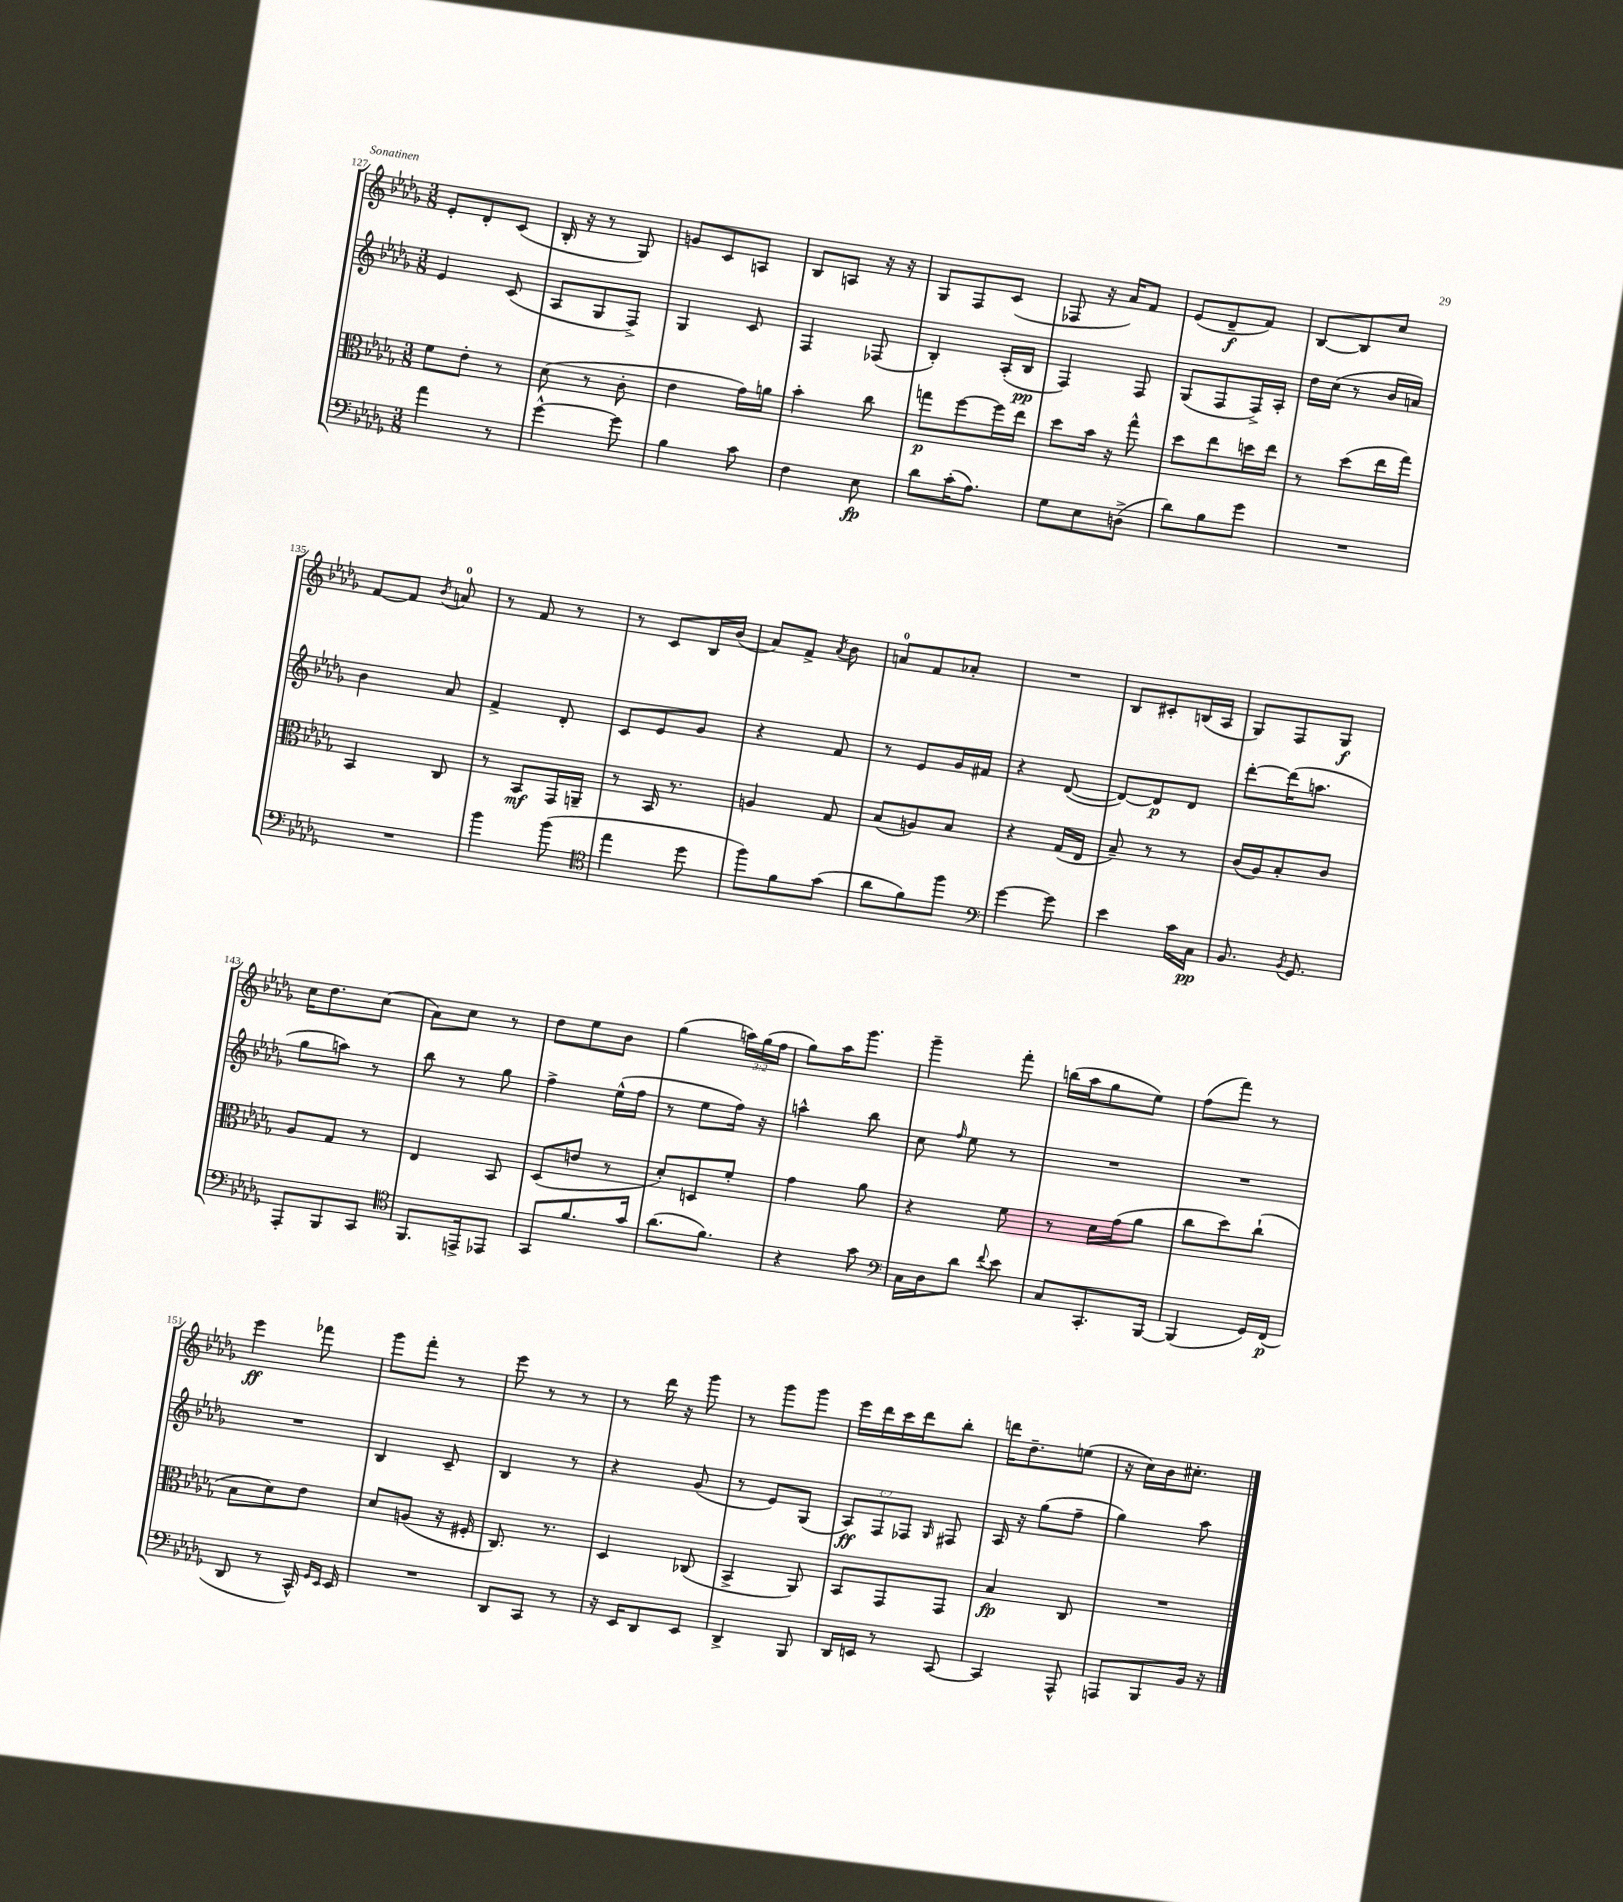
<<
\new StaffGroup <<
\new Staff = "s0" {
    \clef treble \key des \major \numericTimeSignature \time 3/8 \override Staff.TupletNumber.text = #tuplet-number::calc-fraction-text
    \autoBeamOff ees'8[-. des'8-. c'8]( |
    bes16-. r16 r8 ges8) |
    g'8[ c'8 a8] |
    bes8[ a8] r16 r16 |
    ges8[ f8 c'8]( |
    fes8 r16 aes'16[) f'8] |
    ees'8[( des'8--\f f'8]) |
    bes8[~ bes8 c''8] |
    f'8[~ f'8] \acciaccatura { bes'8 } a'8-0 |
    r8 f'8 r8 |
    r8 c'8[ bes16 bes'16]( |
    aes'8[) f'8]-> \acciaccatura { aes'8 } bes'8 |
    a'8[-0 f'8 aes'8]-. |
    R4. |
    bes8[ cis'8-. b16( aes16] |
    ges8[) f8 ges8]\f |
    c''16[ des''8. c''8]( |
    aes'8[) c''8] r8 |
    des''8[ ees''8 bes'8] |
    ges''4( \tuplet 3/2 { a''16[) ges''16( f''16] } |
    ges''8[) aes''16 ges'''8.] |
    ges'''4-- f'''8-. |
    b''16[( aes''16 ges''8 ees''8]) |
    f''8[( f'''8]) r8 |
    ees'''4\ff fes'''8 |
    ges'''8[ f'''8]-. r8 |
    ees'''8 r8 r8 |
    r8 des'''16 r16 ges'''8 |
    r8 ges'''8[ ges'''8] |
    ees'''16[ des'''16 c'''16 des'''16 bes''8]-. |
    d'''16[ des''8.-- e''8]( |
    r16 c''16[) bes'16 cis''8.]-. \bar "|." |
}
\new Staff = "s1" {
    \clef treble \key des \major \numericTimeSignature \time 3/8 \override Staff.TupletNumber.text = #tuplet-number::calc-fraction-text
    \autoBeamOff ees'4 c'8( |
    aes8[ ges8 f8]->) |
    ges4 c'8 |
    f4 fes8( |
    bes4-.) aes16[-.( bes16]\pp |
    f4) f8 |
    ges8[( f8 f16->) aes16]-. |
    des''16[ c''16]( r8 bes'16[ a'16]) |
    bes'4 aes'8 |
    f'4-> des'8-. |
    c'8[ ees'8 ges'8] |
    r4 f'8 |
    r8 ees'8[ ges'16 fis'16] |
    r4 des'8~( |
    des'8[~) des'8\p des'8] |
    des'''8[~-. des'''16( a''8.] |
    ges''8[ a''8]) r8 |
    bes''8 r8 ges''8 |
    f''4-> ees''16[-^( f''16] |
    r8 ees''8[ f''16]) r16 |
    a''4-^ bes''8 |
    c''8 \grace { f''16 } ees''8 r8 |
    R4. |
    R4. |
    R4. |
    bes4 c'8-- |
    bes4 r8 |
    r4 ges'8( |
    r8 ees'8[) ges8]( |
    \tuplet 3/2 { aes8[\ff) f8 fes8] } \grace { ges16 } fis8 |
    aes16 r16 ges''8[( f''8]-- |
    ges''4) aes''8 \bar "|." |
}
\new Staff = "s2" {
    \clef alto \key des \major \numericTimeSignature \time 3/8
    \autoBeamOff f'8[ ees'8]-. r8 |
    des'8( r8 c'8-. |
    ees'4 ges'16[) a'16] |
    bes'4-. c''8 |
    g''8[\p f''8~ f''16 ees''16] |
    des''8[ bes'16] r16 ges''8-^ |
    des''8[ ees''8 d''16 ees''16] |
    r8 des''8[( ees''16 ges''16]) |
    bes,4 c8 |
    r8 bes,8[\mf ges,16 a,16]-- |
    r8 bes,16 r8. |
    a4 ges8 |
    bes8[( a8) bes8] |
    r4 ges16[( ees16] |
    bes8--) r8 r8 |
    c'16[( aes16) bes8-. c'8] |
    aes8[ ges8] r8 |
    ees4 bes,8 |
    des8[( e'8] r8 |
    des'8[-.) d8 f'8]-. |
    ges'4 aes'8 |
    r4 f'8 |
    r8 des'16[ ges'16( aes'8] |
    c''8[ des''8) c''8]-!( |
    bes8[ des'8) ees'8] |
    des'8[ a8]( r16 fis16-. |
    c8.) r8. |
    des4 ces8( |
    bes,4-> aes,8) |
    bes,8[ ges,8 ges,8] |
    bes4\fp c8 |
    R4. \bar "|." |
}
\new Staff = "s3" {
    \clef bass \key des \major \numericTimeSignature \time 3/8
    \autoBeamOff aes'4 r8 |
    ges'4~-^ ges'8 |
    bes4 c'8 |
    f4 ees8\fp |
    des'8[ c'16-.( aes8.]) |
    ges8[ ees8 d8]->( |
    des'8[) bes8 ges'8] |
    R4. |
    R4. |
    bes'4 bes'8( |
    \clef tenor ees''4 des''8 |
    f''8[) f'8 ges'8]( |
    aes'8[ f'8) f''8] |
    \clef bass ges'4~ ges'8 |
    ees'4 c'16[ c16]\pp |
    bes,8. \acciaccatura { bes,8 } ges,8. |
    aes,,8[-. bes,,8 c,8] |
    \clef tenor f,8.[ e,16-> ees,8] |
    ges,8[ f'8. ges'16] |
    aes'8.[( f'8.]) |
    r4 ges'8 |
    \clef bass c16[ des16 des'8] \appoggiatura { f'8 } ees'8 |
    c8[ c,8.-. bes,,16]~ |
    bes,,4( ges,16[) f,16]\p( |
    des,8 r8 c,16-^) \grace { ges,16[ ees,16] } ees,16 |
    R4. |
    des,8[ c,8] r8 |
    r16 ees,16[ des,8 ees,8] |
    des,4-> bes,,8 |
    des,16[ e,16] r8 c,8~ |
    c,4 aes,,8-^ |
    a,,8[ bes,,8 bes,16] r16 \bar "|." |
}
>>
>>
\layout { \context { \Score currentBarNumber = #127 } }
